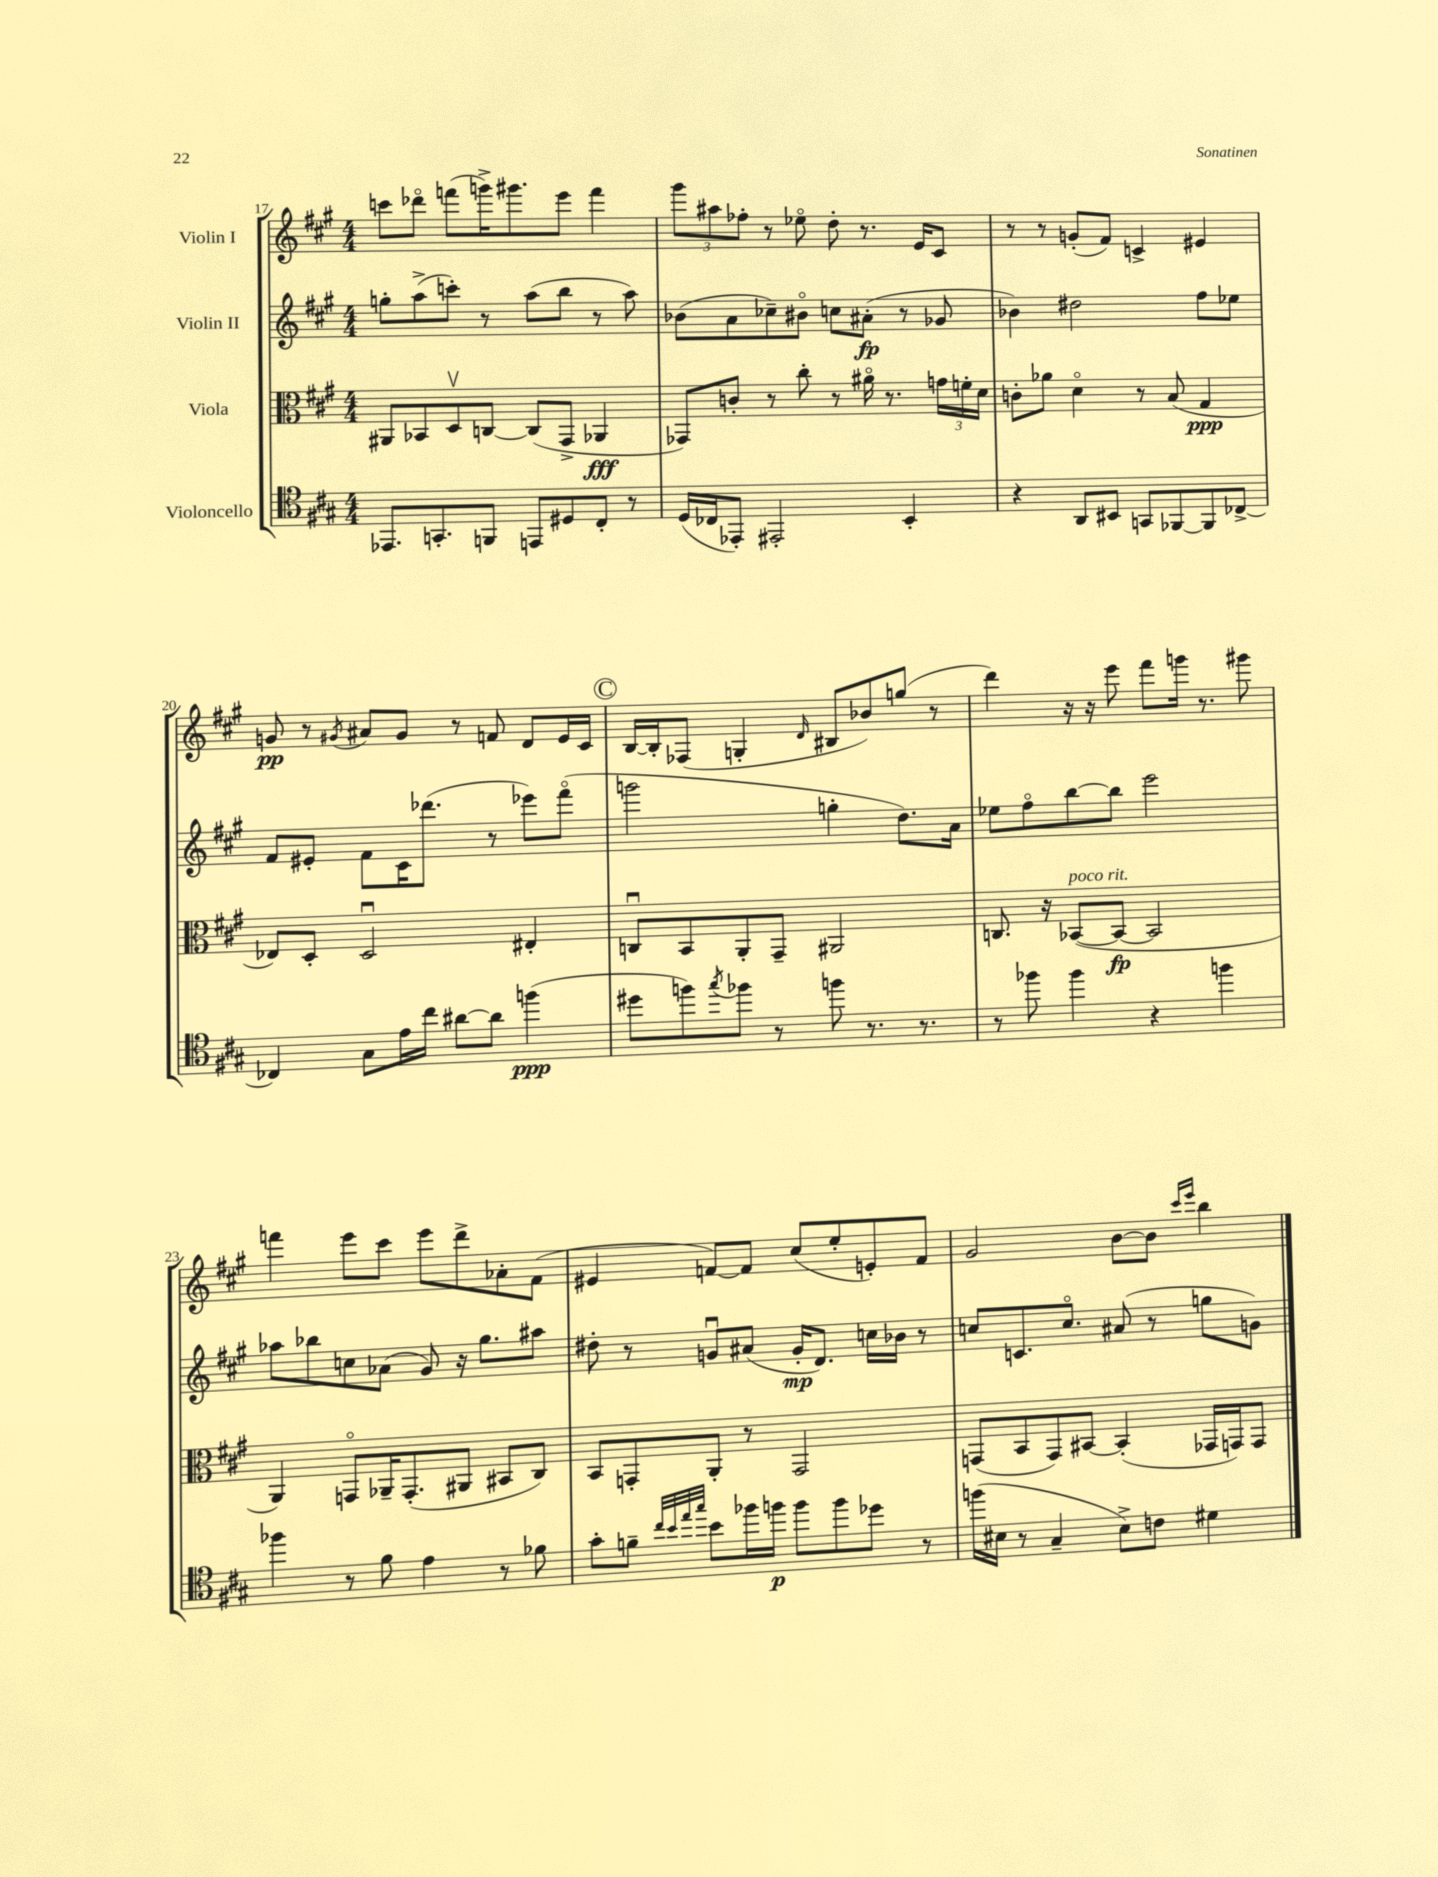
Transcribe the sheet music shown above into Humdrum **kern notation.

**kern	**kern	**kern	**kern
*staff4	*staff3	*staff2	*staff1
*clefC4	*clefC3	*clefG2	*clefG2
*k[f#c#g#]	*k[f#c#g#]	*k[f#c#g#]	*k[f#c#g#]
*M4/4	*M4/4	*M4/4	*M4/4
8.EE-	8AA#	8gg'	8ccc
.	8BB-	(8aa^	8ddd-o
8.GG'	.	.	.
.	8Dv	8ccc')	(8fff
8FF	[8C	8r	16ggg^)
.	.	.	8.ggg#
8EE	(8C]	(8aa	.
8D#	8GG#^	8bb	8eee
8C#'	4AA-	8r	4fff
8r	.	8aa)	.
=	=	=	=
(16D	8GG-)	(8b-	12ggg#
16C-	.	.	.
.	.	.	12aa#
8EE-')	8c'	8a	.
.	.	.	12ff-'
2EE#'	8r	8cc-~)	8r
.	8cc#'	8b#o	8ee-o
.	8r	8cc	8dd'
.	16a#o	(8a#'	8.r
.	8.r	.	.
4BB'	.	8r	.
.	.	.	16e
.	24g	8g-	8c#
.	24f'	.	.
.	24d	.	.
=	=	=	=
4r	8c'	4b-)	8r
.	8a-	.	8r
8AA	4do	2dd#	(8g'
8BB#	.	.	8f#)
8GG	8r	.	4c^
[8FF-	(8B	.	.
8FF-]	4G#	8ff#	4e#
[8C-^	.	8ee-	.
=	=	=	=
4C-]	8E-)	8f#	8g
.	8D'	8e#'	8r
.	.	.	8qg#
8G#	2Du	8f#	8a#
16e	.	16c#	8g#
16cc#	.	(8.ddd-	.
[8a#	.	.	8r
8a#]	.	8r	8f
(4ff	4E#'	8eee-)	8d
.	.	(8fff#o	16e
.	.	.	16c#
=	=	=	=
8dd#	8Cu	2ggg	[16B
.	.	.	16B']
8ff)	8BB	.	(8F-
8qgg#	.	.	.
8ff-	8AA'	.	4G'
8r	8GG#~	.	.
.	.	.	16qqd
8ff	2AA#	4gg'	8B#
8.r	.	.	8b-)
.	.	8.dd)	(8gg
8.r	.	.	.
.	.	.	8r
.	.	16a	.
=	=	=	=
8r	8.C	8ee-	4ddd)
8ff-	.	8ff#o	.
.	16r	.	.
4ff-	([8BB-	[8bb	16r
.	.	.	16r
.	8BB-_	8bb]	8eee
4r	2BB-]	2eee	8fff#
.	.	.	16ggg
.	.	.	8.r
4ff	.	.	.
.	.	.	8ggg#
=	=	=	=
4ff-	4AA)	8aa-	4fff
.	.	8bb-	.
8r	8GGo	8cc	8eee
8f#	16AA-~	(8a-	8ccc#
.	(8.GG'	.	.
4e	.	8g#)	8eee
.	8AA#	16r	8ddd^
.	.	8.gg#	.
8r	8BB#	.	8a-'
8f-	8C#)	8aa#	(8f#
=	=	=	=
8g#'	8BB	8dd#'	4e#
8f~	8GG'	8r	.
32qqcc#	.	.	.
32qqb	.	.	.
32qqee	.	.	.
32qqgg#	.	.	.
8b	8AA'	8gu	[8f)
16ff-	8r	(8a#	8f]
16ff	.	.	.
8ff	2GG	16g'	(8cc#
.	.	8.d)	.
8ff	.	.	8ee'
8dd-	.	16cc	8e')
.	.	16b-	.
8r	.	8r	8f
=	=	=	=
(16ff	(8GG	8cc	2g#
16B#	.	.	.
8r	8BB	8.c	.
4G#~	8GG)	.	.
.	.	8.cco	.
.	[8BB#	.	.
8B#^)	(4BB#']	(8a#	[8b
8c	.	8r	8b]
.	.	.	16qqccc#
.	.	.	16qqeee
4d#	16GG-	8gg	4bb
.	16GG)	.	.
.	8GG	8g)	.
==	==	==	==
*-	*-	*-	*-
